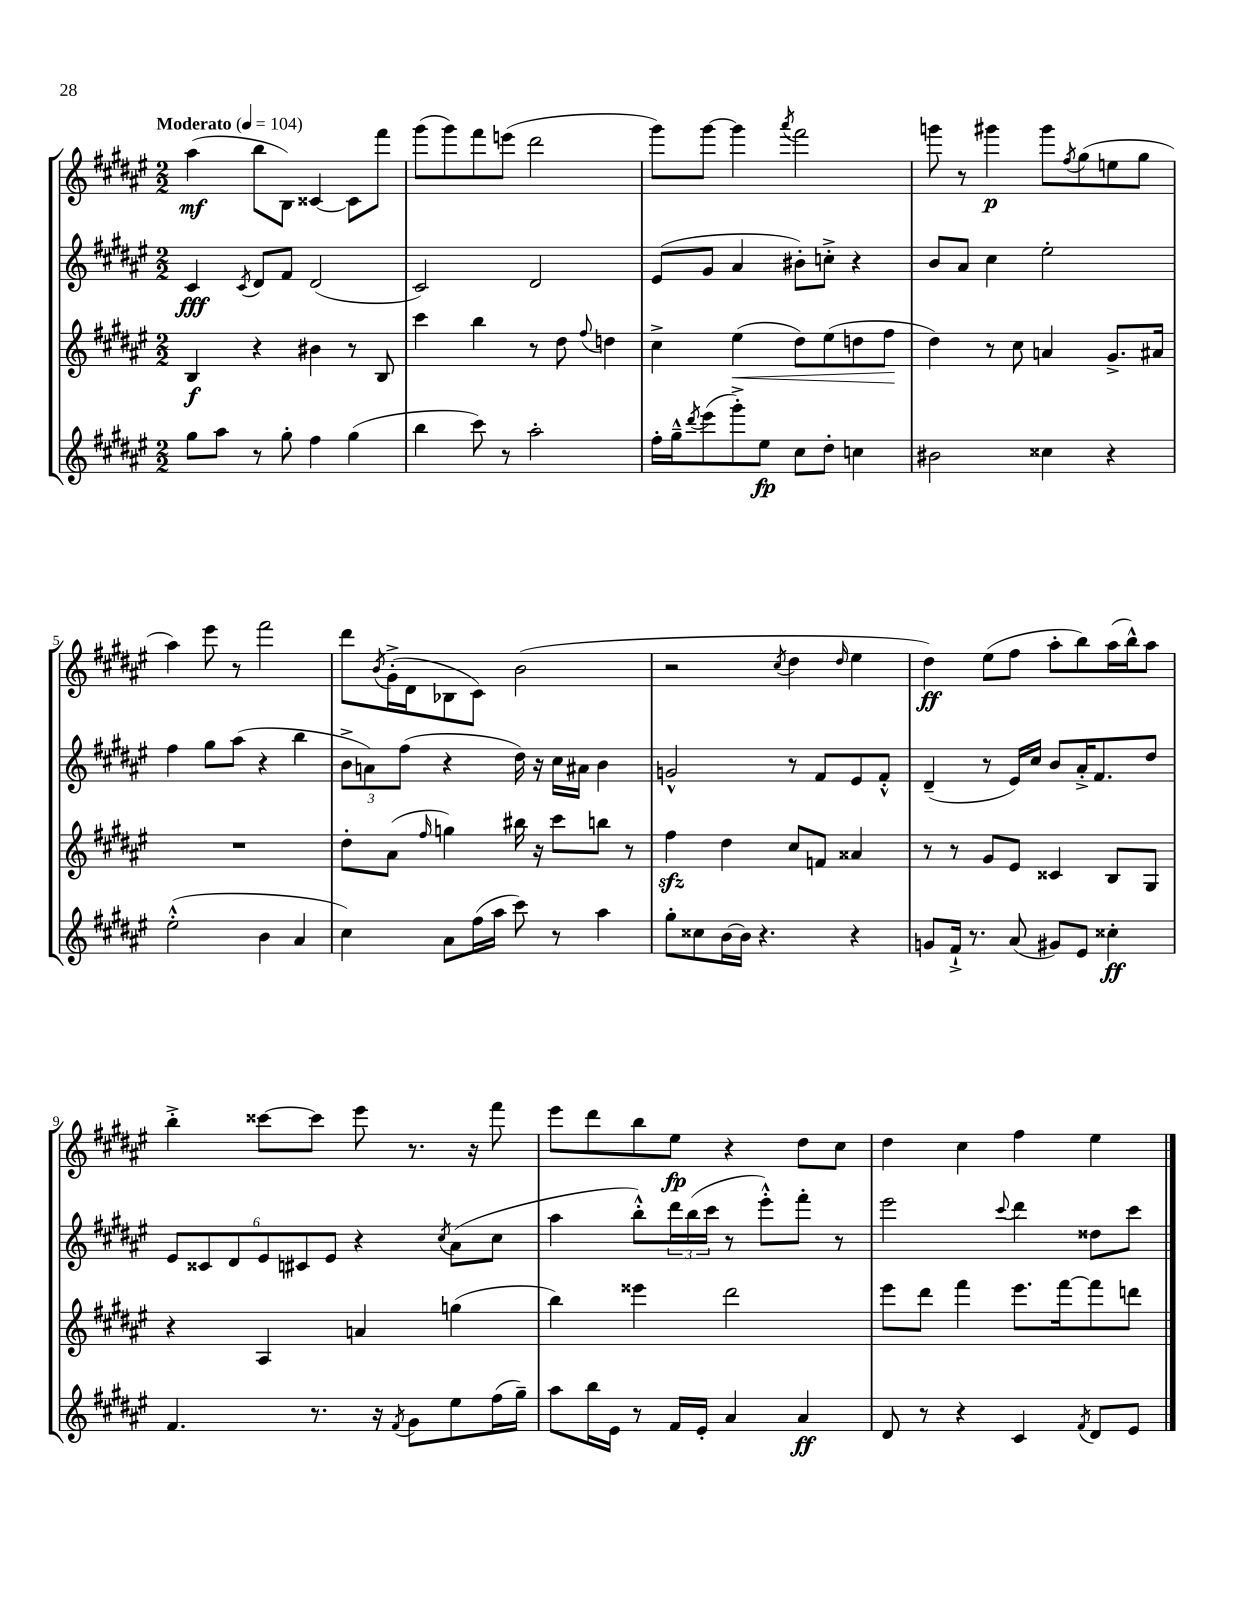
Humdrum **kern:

**kern	**dynam	**kern	**dynam	**kern	**dynam	**kern	**dynam
*part4	*part4	*part3	*part3	*part2	*part2	*part1	*part1
*staff4	*staff4	*staff3	*staff3	*staff2	*staff2	*staff1	*staff1
*clefG2	*	*clefG2	*	*clefG2	*	*clefG2	*
*k[f#c#g#d#a#e#]	*	*k[f#c#g#d#a#e#]	*	*k[f#c#g#d#a#e#]	*	*k[f#c#g#d#a#e#]	*
*M2/2	*	*M2/2	*	*M2/2	*	*M2/2	*
*MM104	*	*MM104	*	*MM104	*	*MM104	*
=1	=1	=1	=1	=1	=1	=1	=1
!	!	!	!	!	!	!LO:TX:a:B:t=Moderato	!
8gg#\L	.	4B/	f	4c#/	fff	(4aa#\	mf
8aa#\J	.	.	.	.	.	.	.
.	.	.	.	8qc#/	.	.	.
8r	.	4r	.	8d#/L	.	8bb\L	.
8gg#'\	.	.	.	8f#/J	.	8B\J)	.
4ff#\	.	4b#X\	.	(2d#/	.	[4c##X/	.
(4gg#\	.	8r	.	.	.	8c##\L]	.
.	.	8B/	.	.	.	8fff#\J	.
=2	=2	=2	=2	=2	=2	=2	=2
4bb\	.	4ccc#\	.	2c#/)	.	(8ggg#\L	.
.	.	.	.	.	.	8ggg#\)	.
8ccc#\)	.	4bb\	.	.	.	8fff#\	.
8r	.	.	.	.	.	(8eeen\J	.
2aa#'\	.	8r	.	2d#/	.	2ddd#\	.
.	.	8dd#\	.	.	.	.	.
.	.	8qqff#/	.	.	.	.	.
.	.	4ddn\	.	.	.	.	.
=3	=3	=3	=3	=3	=3	=3	=3
16ff#'\LL	.	4cc#^\	.	(8e#/L	.	8ggg#\L)	.
16gg#~^^\J	.	.	.	.	.	.	.
8qddd#/	.	.	.	.	.	.	.
(8eee#\	.	.	.	8g#/J	.	[8ggg#\J	.
!	!	!	!LO:HP:b	!	!	!	!
8ggg#'^\)	.	(4ee#\	<	4a#/	.	4ggg#\]	.
8ee#\J	fp	.	.	.	.	.	.
.	.	.	.	.	.	8qaaa#/	.
8cc#\L	.	8dd#\L)	.	8b#X'\L)	.	2fff#\	.
8dd#'\J	.	(8ee#\	.	8ccn'^\J	.	.	.
4ccn\	.	8ddn\	.	4r	.	.	.
.	.	8ff#\J	.	.	.	.	.
.	.	.	[	.	.	.	.
=4	=4	=4	=4	=4	=4	=4	=4
2b#X\	.	4dd#\)	.	8b/L	.	8gggn\	.
.	.	.	.	8a#/J	.	8r	.
.	.	8r	.	4cc#\	.	4ggg#X\	p
.	.	8cc#\	.	.	.	.	.
4cc##X\	.	4an/	.	2ee#'\	.	8ggg#\L	.
.	.	.	.	.	.	8qff#/	.
.	.	.	.	.	.	(8gg#\	.
4r	.	8.g#^/L	.	.	.	8een\	.
.	.	.	.	.	.	8gg#\J	.
.	.	16a#X/Jk	.	.	.	.	.
!!LO:LB:g=z
=5	=5	=5	=5	=5	=5	=5	=5
(2ee#'^^\	.	1r	.	4ff#\	.	4aa#\)	.
.	.	.	.	8gg#\L	.	8eee#\	.
.	.	.	.	(8aa#\J	.	8r	.
4b\	.	.	.	4r	.	2fff#\	.
4a#/	.	.	.	4bb\	.	.	.
=6	=6	=6	=6	=6	=6	=6	=6
4cc#\)	.	8dd#'\L	.	12b^\L	.	8ddd#\L	.
.	.	.	.	12an\)	.	.	.
.	.	.	.	.	.	8qb/	.
.	.	(8a#\J	.	.	.	(16g#'^\L	.
.	.	.	.	(12ff#\J	.	.	.
.	.	.	.	.	.	16d#\J	.
.	.	16qqff#/	.	.	.	.	.
8a#\L	.	4ggn\)	.	4r	.	8B-X\	.
(16ff#\L	.	.	.	.	.	8c#\J)	.
16aa#\JJ	.	.	.	.	.	.	.
8ccc#\)	.	16bb#X\	.	16dd#\)	.	(2b\	.
.	.	16r	.	16r	.	.	.
8r	.	8ccc#\L	.	16cc#\LL	.	.	.
.	.	.	.	16a#X\JJ	.	.	.
4aa#\	.	8bbn\J	.	4b\	.	.	.
.	.	8r	.	.	.	.	.
=7	=7	=7	=7	=7	=7	=7	=7
8gg#'\L	.	4ff#zz\	.	2gn^^/	.	2r	.
8cc##X\	.	.	.	.	.	.	.
[16b\L	.	4dd#\	.	.	.	.	.
16b\JJ]	.	.	.	.	.	.	.
4.r	.	.	.	.	.	.	.
.	.	.	.	.	.	8qcc#/	.
.	.	8cc#/L	.	8r	.	4dd#\	.
.	.	8fn/J	.	8f#/L	.	.	.
.	.	.	.	.	.	16qqdd#/	.
4r	.	4a##X/	.	8e#/	.	4ee#\	.
.	.	.	.	8f#'^^/J	.	.	.
=8	=8	=8	=8	=8	=8	=8	=8
8gn/L	.	8r	.	(4d#~/	.	4dd#\)	ff
16f#`^/Jk	.	8r	.	.	.	.	.
8.r	.	.	.	.	.	.	.
.	.	8g#/L	.	8r	.	(8ee#\L	.
(8a#/	.	8e#/J	.	16e#/LL)	.	8ff#\J	.
.	.	.	.	16cc#/JJ	.	.	.
8g#X/L)	.	4c##X/	.	8b/L	.	8aa#'\L	.
8e#/J	.	.	.	16a#'^/K	.	8bb\)	.
.	.	.	.	8.f#/	.	.	.
4cc##X'\	ff	8B/L	.	.	.	(16aa#\L	.
.	.	.	.	.	.	16bb^^\J)	.
.	.	8G#/J	.	8dd#/J	.	8aa#\J	.
!!LO:LB:g=z
=9	=9	=9	=9	=9	=9	=9	=9
4.f#/	.	4r	.	12e#/L	.	4bb'^\	.
.	.	.	.	12c##X/	.	.	.
.	.	.	.	12d#/	.	.	.
.	.	4A#/	.	12e#/	.	[8ccc##X\L	.
.	.	.	.	12c#X/	.	.	.
8.r	.	.	.	.	.	8ccc##\J]	.
.	.	.	.	12e#/J	.	.	.
.	.	4an/	.	4r	.	8eee#\	.
16r	.	.	.	.	.	.	.
8qf#/	.	.	.	.	.	.	.
8g#\L	.	.	.	.	.	8.r	.
.	.	.	.	8qcc#/	.	.	.
8ee#\	.	(4ggn\	.	(8a#\L	.	.	.
.	.	.	.	.	.	16r	.
(16ff#\L	.	.	.	8cc#\J	.	8fff#\	.
16gg#~\JJ)	.	.	.	.	.	.	.
=10	=10	=10	=10	=10	=10	=10	=10
8aa#\L	.	4bb\)	.	4aa#\	.	8eee#\L	.
16bb\L	.	.	.	.	.	8ddd#\	.
16e#\JJ	.	.	.	.	.	.	.
8r	.	4eee##X\	.	8bb'^^\L)	.	8bb\	.
16f#/LL	.	.	.	24ddd#\L	.	8ee#\J	fp
.	.	.	.	(24bb\	.	.	.
16e#'/JJ	.	.	.	.	.	.	.
.	.	.	.	24ccc#\JJ	.	.	.
4a#/	.	2ddd#\	.	8r	.	4r	.
.	.	.	.	8eee#'^^\L)	.	.	.
4a#/	ff	.	.	8fff#'\J	.	8dd#\L	.
.	.	.	.	8r	.	8cc#\J	.
=11	=11	=11	=11	=11	=11	=11	=11
8d#/	.	8eee#\L	.	2eee#\	.	4dd#\	.
8r	.	8ddd#\J	.	.	.	.	.
4r	.	4fff#\	.	.	.	4cc#\	.
.	.	.	.	8qqccc#/	.	.	.
4c#/	.	8.eee#\L	.	4ddd#\	.	4ff#\	.
.	.	[16fff#\k	.	.	.	.	.
8qf#/	.	.	.	.	.	.	.
8d#/L	.	8fff#\]	.	8dd##X\L	.	4ee#\	.
8e#/J	.	8dddn\J	.	8ccc#\J	.	.	.
==	==	==	==	==	==	==	==
*-	*-	*-	*-	*-	*-	*-	*-
